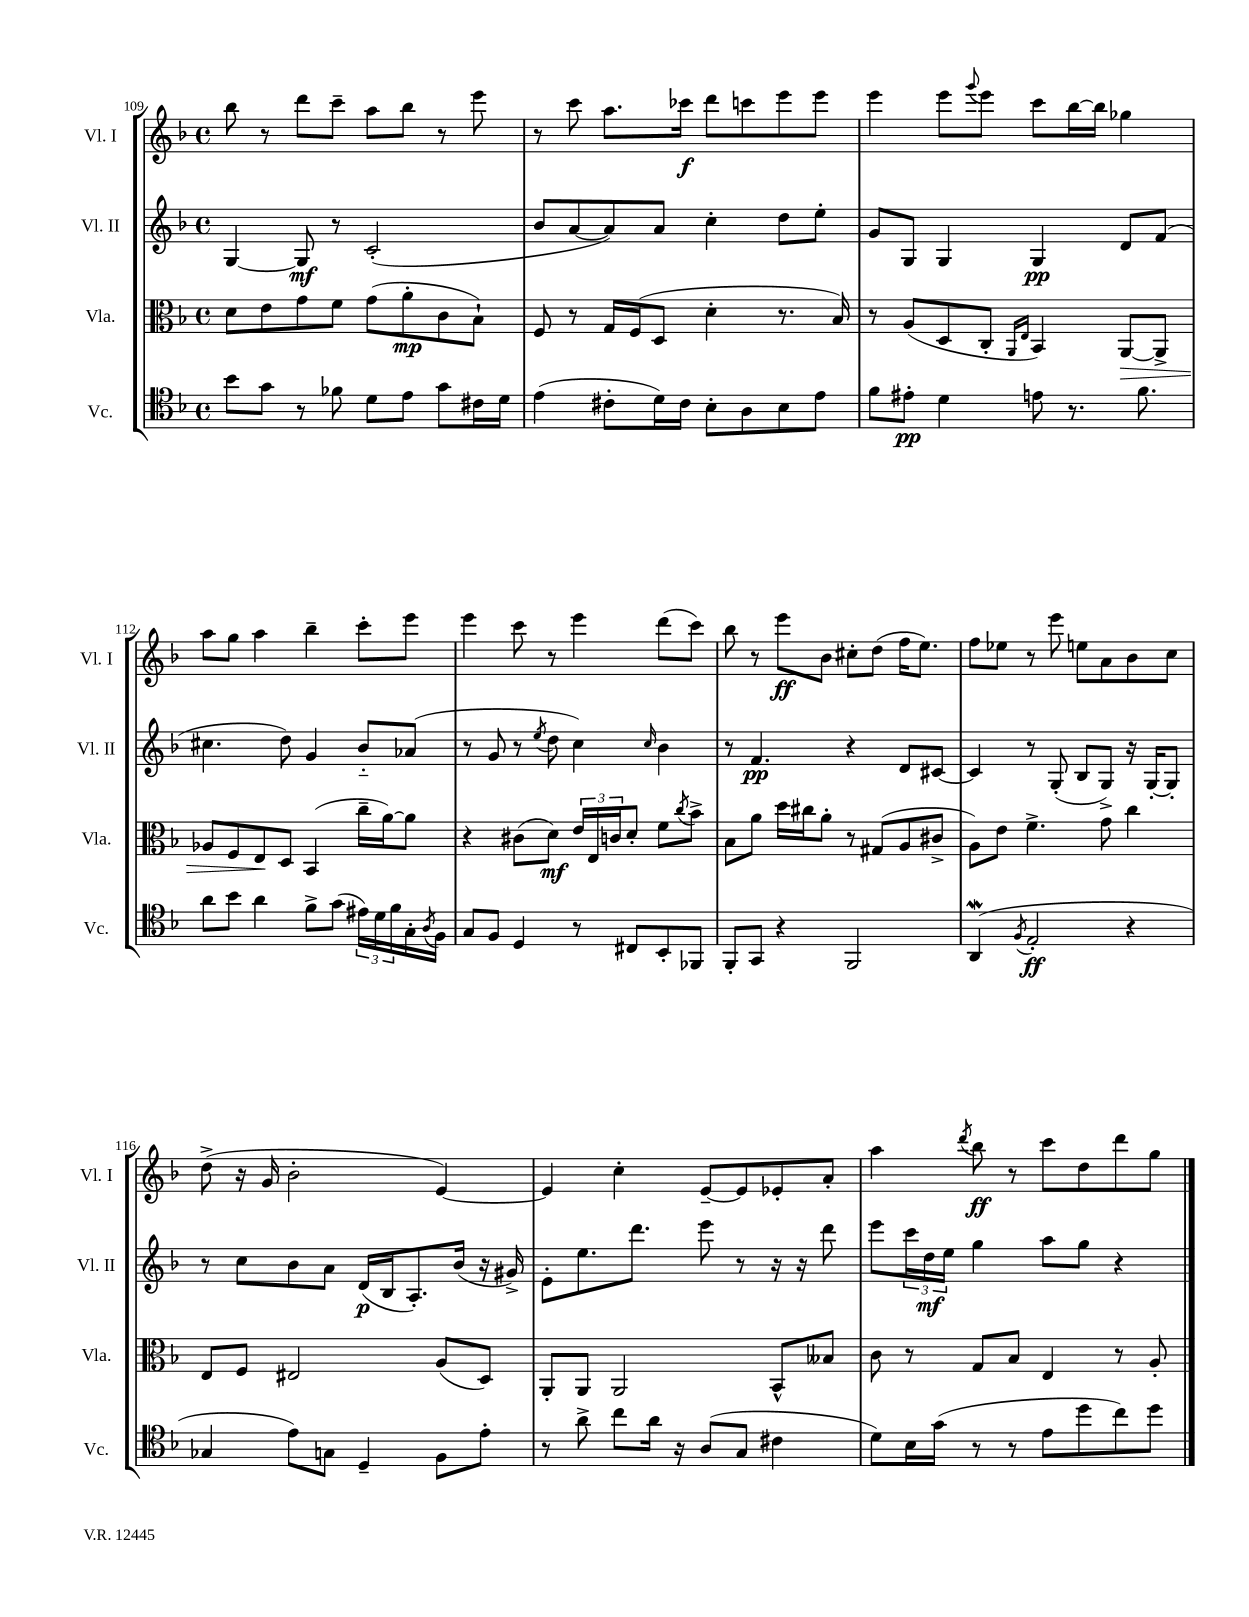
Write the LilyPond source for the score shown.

<<
\new StaffGroup <<
\new Staff = "s0" \with { instrumentName = "Vl. I" shortInstrumentName = "Vl. I" } {
    \clef treble \key f \major \defaultTimeSignature \time 4/4
    bes''8 r8 d'''8 c'''8-- a''8 bes''8 r8 e'''8 |
    r8 c'''8 a''8. ces'''16\f d'''8 c'''8 e'''8 e'''8 |
    e'''4 e'''8 \appoggiatura { g'''8 } e'''8 c'''8 bes''16~ bes''16 ges''4 |
    a''8 g''8 a''4 bes''4-- c'''8-. e'''8 |
    e'''4 c'''8 r8 e'''4 d'''8( c'''8) |
    bes''8 r8 e'''8\ff bes'8 cis''8-. d''8( f''16 e''8.) |
    f''8 ees''8 r8 e'''8 e''8 a'8 bes'8 c''8 |
    d''8->( r16 g'16 bes'2-. e'4~) |
    e'4 c''4-. e'8~-- e'8 ees'8-. a'8-. |
    a''4 \acciaccatura { d'''8 } bes''8\ff r8 c'''8 d''8 d'''8 g''8 \bar "|." |
}
\new Staff = "s1" \with { instrumentName = "Vl. II" shortInstrumentName = "Vl. II" } {
    \clef treble \key f \major \defaultTimeSignature \time 4/4
    g4~ g8\mf r8 c'2-.( |
    bes'8 a'8~ a'8) a'8 c''4-. d''8 e''8-. |
    g'8 g8 g4 g4\pp d'8 f'8( |
    cis''4. d''8) g'4 bes'8-_ aes'8( |
    r8 g'8 r8 \acciaccatura { e''8 } d''8 c''4) \grace { c''16 } bes'4 |
    r8 f'4.\pp r4 d'8 cis'8~ |
    cis'4 r8 g8-.( bes8 g8->) r16 g16~-. g8-. |
    r8 c''8 bes'8 a'8 d'16\p( bes16 a8.-.) bes'16( r16 gis'16->) |
    e'8-. e''8. d'''8. e'''8 r8 r16 r16 d'''8 |
    e'''8 \tuplet 3/2 { c'''16 d''16\mf e''16 } g''4 a''8 g''8 r4 \bar "|." |
}
\new Staff = "s2" \with { instrumentName = "Vla." shortInstrumentName = "Vla." } {
    \clef alto \key f \major \defaultTimeSignature \time 4/4
    d'8 e'8 g'8 f'8 g'8( a'8-.\mp c'8 bes8-!) |
    f8 r8 g16 f16( d8 d'4-. r8. bes16) |
    r8 a8( d8 c8-. \grace { a,16 e16 } bes,4) a,8~\> a,8-> |
    aes8 f8 e8\! d8 bes,4( c''16-- a'16~) a'8 |
    r4 cis'8( d'8\mf) \tuplet 3/2 { e'16 e16 c'16 } d'8-. f'8 \acciaccatura { c''8 } bes'8-> |
    bes8 a'8 d''16 cis''16 a'8-. r8 gis8( a8 cis'8-> |
    a8) e'8 f'4.-> g'8 c''4 |
    e8 f8 eis2 a8( d8) |
    a,8-. a,8 a,2 bes,8-^ beses8 |
    c'8 r8 g8 bes8 e4 r8 a8-. \bar "|." |
}
\new Staff = "s3" \with { instrumentName = "Vc." shortInstrumentName = "Vc." } {
    \clef tenor \key f \major \defaultTimeSignature \time 4/4
    bes'8 g'8 r8 fes'8 d'8 e'8 g'8 cis'16 d'16 |
    e'4( cis'8-. d'16) cis'16 bes8-. a8 bes8 e'8 |
    f'8 eis'8-.\pp d'4 e'8 r8. f'8. |
    a'8 bes'8 a'4 f'8-> g'8( \tuplet 3/2 { eis'16) d'16 f'16 } g16-. \acciaccatura { a8 } f16 |
    g8 f8 d4 r8 cis8 bes,8-. fes,8 |
    f,8-. g,8 r4 f,2 |
    a,4\mordent( \acciaccatura { f8 } e2-.\ff r4 |
    ges4 e'8) g8 d4-- f8 e'8-. |
    r8 a'8-> c''8 a'16 r16 a8( g8 cis'4 |
    d'8) bes16 g'16( r8 r8 e'8 d''8 c''8) d''8 \bar "|." |
}
>>
>>
\layout { \context { \Score currentBarNumber = #109 } }
